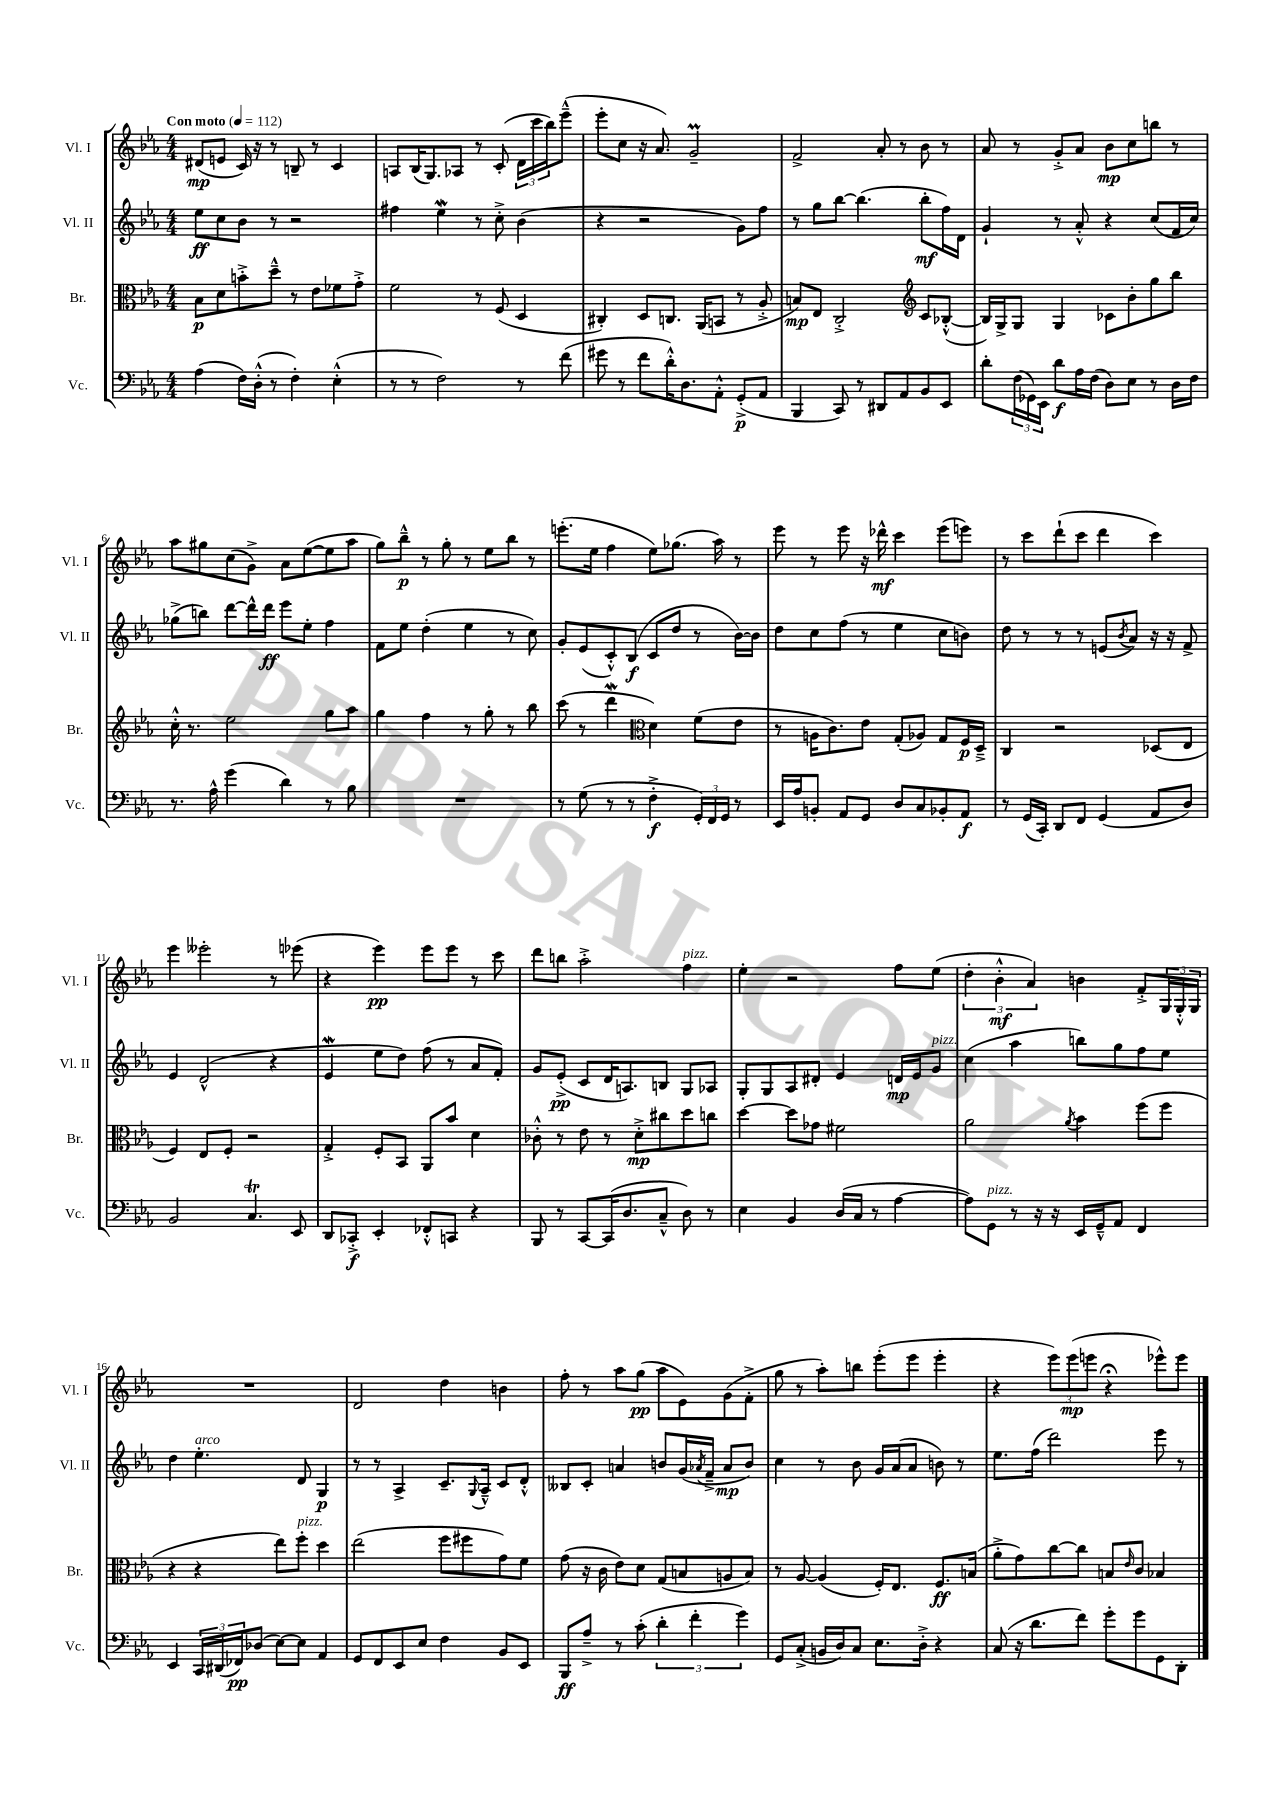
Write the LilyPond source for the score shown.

<<
\new StaffGroup <<
\new Staff = "s0" \with { instrumentName = "Vl. I" shortInstrumentName = "Vl. I" } {
    \clef treble \key ees \major \numericTimeSignature \time 4/4 \tempo "Con moto" 4 = 112
    dis'8\mp( e'8 c'16) r16 r8 b8-- r8 c'4 |
    a8 bes16( g8.) aes8 r8 c'8-.( \tuplet 3/2 { d'16 c'''16 bes''16) } ees'''8---^( |
    ees'''8-. c''8 r16 aes'8.) g'2--\prall |
    f'2-> aes'8-. r8 bes'8 r8 |
    aes'8 r8 g'8-.-> aes'8 bes'8\mp c''8 b''8 r8 |
    aes''8 gis''8 c''8( g'8->) aes'8 ees''8~( ees''8 aes''8 |
    g''8) bes''8---^\p r8 g''8-. r8 ees''8 bes''8 r8 |
    e'''8.-.( ees''16 f''4 ees''8) ges''8.( aes''16) r8 |
    ees'''8 r8 ees'''8 r16 des'''16-^\mf c'''4 ees'''8( e'''8) |
    r8 c'''8 d'''8-!( c'''8 d'''4 c'''4) |
    ees'''4 eeses'''2-. r8 ees'''8( |
    r4 ees'''4\pp) ees'''8 ees'''8 r8 c'''8 |
    d'''8 b''8 aes''2-.-> f''4^\markup { \italic "pizz." } |
    ees''4-. r2 f''8 ees''8( |
    \tuplet 3/2 { d''4-. bes'4-.-^\mf aes'4) } b'4 f'8-.-> \tuplet 3/2 { g16 g16-.-^ g16 } |
    R1 |
    d'2 d''4 b'4 |
    f''8-. r8 aes''8 g''8\pp( aes''8 ees'8) g'8( f'8-.-> |
    g''8 r8 aes''8-.) b''8 ees'''8-.( ees'''8 ees'''4-. |
    r4 \tuplet 3/2 { ees'''8) ees'''8\mp( e'''8 } r4\fermata ees'''8-^) ees'''8 \bar "|." |
}
\new Staff = "s1" \with { instrumentName = "Vl. II" shortInstrumentName = "Vl. II" } {
    \clef treble \key ees \major \numericTimeSignature \time 4/4
    ees''8\ff c''8 bes'8 r8 r2 |
    fis''4 ees''4\mordent r8 c''8-.-> bes'4( |
    r4 r2 g'8) f''8 |
    r8 g''8 bes''8~ bes''4.( bes''8-.\mf f''16) d'16 |
    g'4-! r8 aes'8-.-^ r4 c''8( f'16 c''16) |
    ges''8->( b''8) d'''8~ d'''16-^ d'''16\ff ees'''8 ees''8-. f''4 |
    f'8 ees''8 d''4-.( ees''4 r8 c''8) |
    g'8-. ees'8( c'8-.-^) bes8\f( c'8 d''8 r8 bes'16~) bes'16 |
    d''8 c''8 f''8( r8 ees''4 c''8 b'8) |
    d''8 r8 r8 r8 e'8( \acciaccatura { bes'8 } aes'8) r16 r16 f'8-> |
    ees'4 d'2-^( r4 |
    ees'4\mordent ees''8 d''8) f''8( r8 aes'8 f'8-.) |
    g'8 ees'8-.->\pp( c'8 d'16 a8.) b8 g8 aes8 |
    g8-. g8 aes8 dis'8-. ees'4 d'16\mp ees'16 g'8^\markup { \italic "pizz." } |
    c''4( aes''4 b''8) g''8 f''8 ees''8 |
    d''4 ees''4.-.^\markup { \italic "arco" } d'8 g4\p |
    r8 r8 aes4-> c'8.-- \appoggiatura { g8 } aes16---^ c'8 d'8-.-^ |
    beses8 c'8-. a'4 b'8 g'16( \acciaccatura { aes'8 } f'16---> aes'8\mp b'8) |
    c''4 r8 bes'8 g'16 aes'16( aes'8 b'8) r8 |
    ees''8. f''16( d'''2) ees'''8 r8 \bar "|." |
}
\new Staff = "s2" \with { instrumentName = "Br." shortInstrumentName = "Br." } {
    \clef alto \key ees \major \numericTimeSignature \time 4/4
    bes8\p d'8 b'8-.-> d''8---^ r8 ees'8 fes'8 g'8-.-> |
    f'2 r8 f8( d4 |
    cis4-.) d8 c8. aes,16( b,8 r8 aes8-.-> |
    b8\mp) ees8 c2-.-> \clef treble c'8 bes8~-.-^( |
    bes16) g16-> g8 g4 ces'8 bes'8-. g''8 bes''8 |
    c''16-.-^ r8. ees''2 g''8 aes''8 |
    g''4 f''4 r8 g''8-. r8 bes''8 |
    c'''8( r8 d'''4\mordent \clef alto d'4) f'8( ees'8 |
    r8 a16 c'8.) ees'8 g8-.( aes8) g8 f16\p d16---> |
    c4 r2 des8( ees8 |
    f4) ees8 f8-. r2 |
    g4-.-> f8-. bes,8 aes,8 bes'8 d'4 |
    ces'8-.-^ r8 ees'8 r8 d'8-.->\mp cis''8 d''8 c''8 |
    d''4~ d''8 ges'8 fis'2 |
    aes'2 \acciaccatura { aes'8 } bes'4 f''8( f''8 |
    r4 r4 ees''8) f''8-.^\markup { \italic "pizz." } d''4 |
    ees''2( f''8 fis''8 g'8) f'8 |
    g'8( r16 c'16 ees'8) d'8 g8( b8 a8 b8) |
    r8 aes8~ aes4( f16-.) ees8. f8.\ff b16( |
    aes'8-.-> g'8) c''8~ c''8 b8 \grace { ees'16 } c'8 bes4 \bar "|." |
}
\new Staff = "s3" \with { instrumentName = "Vc." shortInstrumentName = "Vc." } {
    \clef bass \key ees \major \numericTimeSignature \time 4/4
    aes4( f16) d16-.-^( r8 f4-.) ees4-.-^( |
    r8 r8 f2) r8 f'8( |
    gis'8 r8 f'8 d'16-.-^) d8. aes,8-.-^ g,8-.->\p( aes,8 |
    bes,,4 c,8) r8 dis,8 aes,8 bes,8 ees,8 |
    d'8-. \tuplet 3/2 { f16( ges,16) ees,16 } d'8\f aes16 f16( d8) ees8 r8 d16 f16 |
    r8. aes16-^ g'4( d'4) r8 bes8 |
    R1 |
    r8 g8( r8 r8 f4-.->\f \tuplet 3/2 { g,16-.) f,16 g,16 } r8 |
    ees,16 aes16 b,8-. aes,8 g,8 d8 c8 bes,8-. aes,8\f |
    r8 g,16( c,16-.) d,8 f,8 g,4( aes,8 d8) |
    bes,2 c4.\trill ees,8 |
    d,8 ces,8-.->\f ees,4-. fes,8-.-^ c,8 r4 |
    bes,,8 r8 c,8~ c,16( d8. c8---^ d8) r8 |
    ees4 bes,4 d16( c16 r8 aes4~ |
    aes8) g,8^\markup { \italic "pizz." } r8 r16 r16 ees,16 g,16---^ aes,8 f,4 |
    ees,4 \tuplet 3/2 { c,16 dis,16( fes,16\pp) } des8( ees8~) ees8 aes,4 |
    g,8 f,8 ees,8 ees8 f4 bes,8 ees,8 |
    bes,,8\ff aes8---> r8 c'8-.( \tuplet 3/2 { d'4-. f'4-. g'4) } |
    g,8 c8-.->( b,16 d16) c8 ees8. d16-.-> r4 |
    c8( r16 d'8. f'8) g'8-. g'8 g,8 d,8-. \bar "|." |
}
>>
>>
